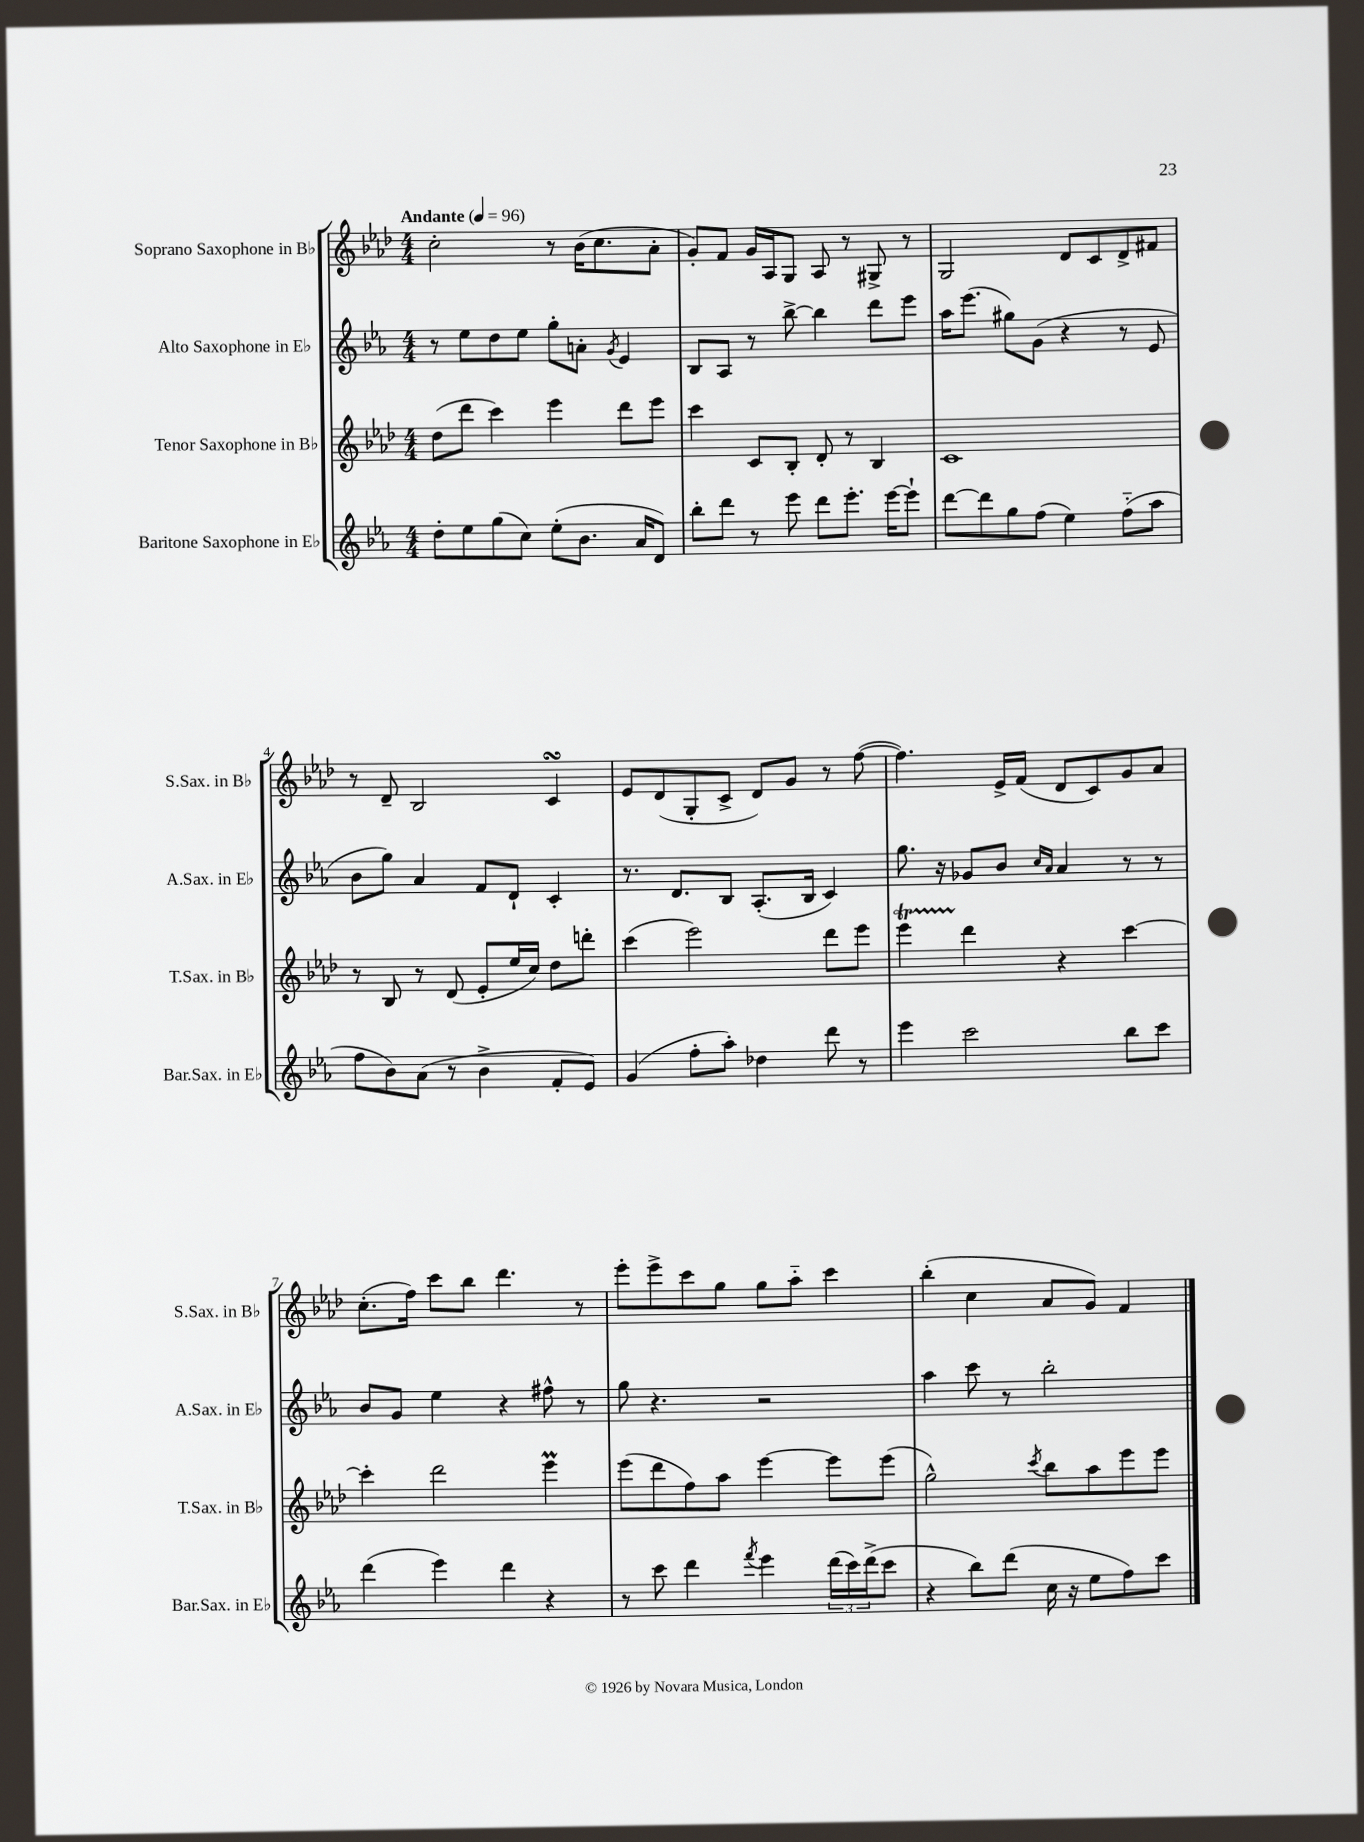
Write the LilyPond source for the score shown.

<<
\new StaffGroup <<
\new Staff = "s0" \with { instrumentName = "Soprano Saxophone in Bb" shortInstrumentName = "S.Sax. in Bb" } {
    \clef treble \key aes \major \numericTimeSignature \time 4/4 \tempo "Andante" 4 = 96
    c''2-. r8 bes'16( c''8. aes'8-. |
    g'8-.) f'8 g'16 aes16 g8 aes8 r8 gis8-> r8 |
    g2 des'8 c'8 des'8-> fis'8 |
    r8 des'8-- bes2 c'4\turn |
    ees'8 des'8( g8-. c'8-> des'8) g'8 r8 f''8~( |
    f''4.) ees'16-> f'16( des'8 c'8) g'8 aes'8 |
    c''8.-.( f''16) c'''8 bes''8 des'''4. r8 |
    ees'''8-. ees'''8-> c'''8 g''8 g''8 aes''8-_ c'''4 |
    bes''4-.( c''4 aes'8 g'8) f'4 \bar "|." |
}
\new Staff = "s1" \with { instrumentName = "Alto Saxophone in Eb" shortInstrumentName = "A.Sax. in Eb" } {
    \clef treble \key ees \major \numericTimeSignature \time 4/4
    r8 ees''8 d''8 ees''8 g''8-. a'8-. \acciaccatura { g'8 } ees'4 |
    bes8 aes8 r8 bes''8~-> bes''4 d'''8 ees'''8 |
    aes''16 ees'''8.( gis''8) g'8( r4 r8 ees'8 |
    bes'8 g''8) aes'4 f'8 d'8-! c'4-. |
    r8. d'8. bes8 aes8.-.( bes16 c'4) |
    g''8. r16 ges'8 bes'8 \grace { c''16 aes'16 } aes'4 r8 r8 |
    bes'8 g'8 ees''4 r4 fis''8-^ r8 |
    g''8 r4. r2 |
    aes''4 c'''8 r8 bes''2-. \bar "|." |
}
\new Staff = "s2" \with { instrumentName = "Tenor Saxophone in Bb" shortInstrumentName = "T.Sax. in Bb" } {
    \clef treble \key aes \major \numericTimeSignature \time 4/4
    des''8( des'''8 c'''4) ees'''4 des'''8 ees'''8 |
    c'''4 c'8 bes8-. des'8-. r8 bes4 |
    c'1 |
    r8 bes8 r8 des'8( ees'8-. ees''16 c''16) des''8 d'''8-. |
    c'''4( ees'''2) des'''8 ees'''8 |
    ees'''4\startTrillSpan des'''4\stopTrillSpan r4 c'''4~ |
    c'''4-. des'''2 ees'''4\prall |
    ees'''8( des'''8 f''8) aes''8 ees'''4~ ees'''8 ees'''8( |
    g''2-^) \acciaccatura { c'''8 } bes''8 aes''8 ees'''8 ees'''8 \bar "|." |
}
\new Staff = "s3" \with { instrumentName = "Baritone Saxophone in Eb" shortInstrumentName = "Bar.Sax. in Eb" } {
    \clef treble \key ees \major \numericTimeSignature \time 4/4
    d''8-. ees''8 g''8( c''8) ees''8-.( bes'8. aes'16 d'8) |
    bes''8-. d'''8 r8 ees'''8 d'''8 ees'''8.-. ees'''16~ ees'''8-! |
    d'''8~ d'''8 g''8 f''8( ees''4) f''8-_( aes''8 |
    f''8 bes'8) aes'8( r8 bes'4-> f'8-. ees'8) |
    g'4( f''8-. aes''8-.) des''4 d'''8 r8 |
    ees'''4 c'''2 bes''8 c'''8 |
    d'''4( ees'''4) d'''4 r4 |
    r8 c'''8 d'''4 \acciaccatura { f'''8 } ees'''4 \tuplet 3/2 { d'''16( c'''16) d'''16->( } c'''8 |
    r4 bes''8) d'''8( c''16 r16 ees''8 f''8) c'''8 \bar "|." |
}
>>
>>
